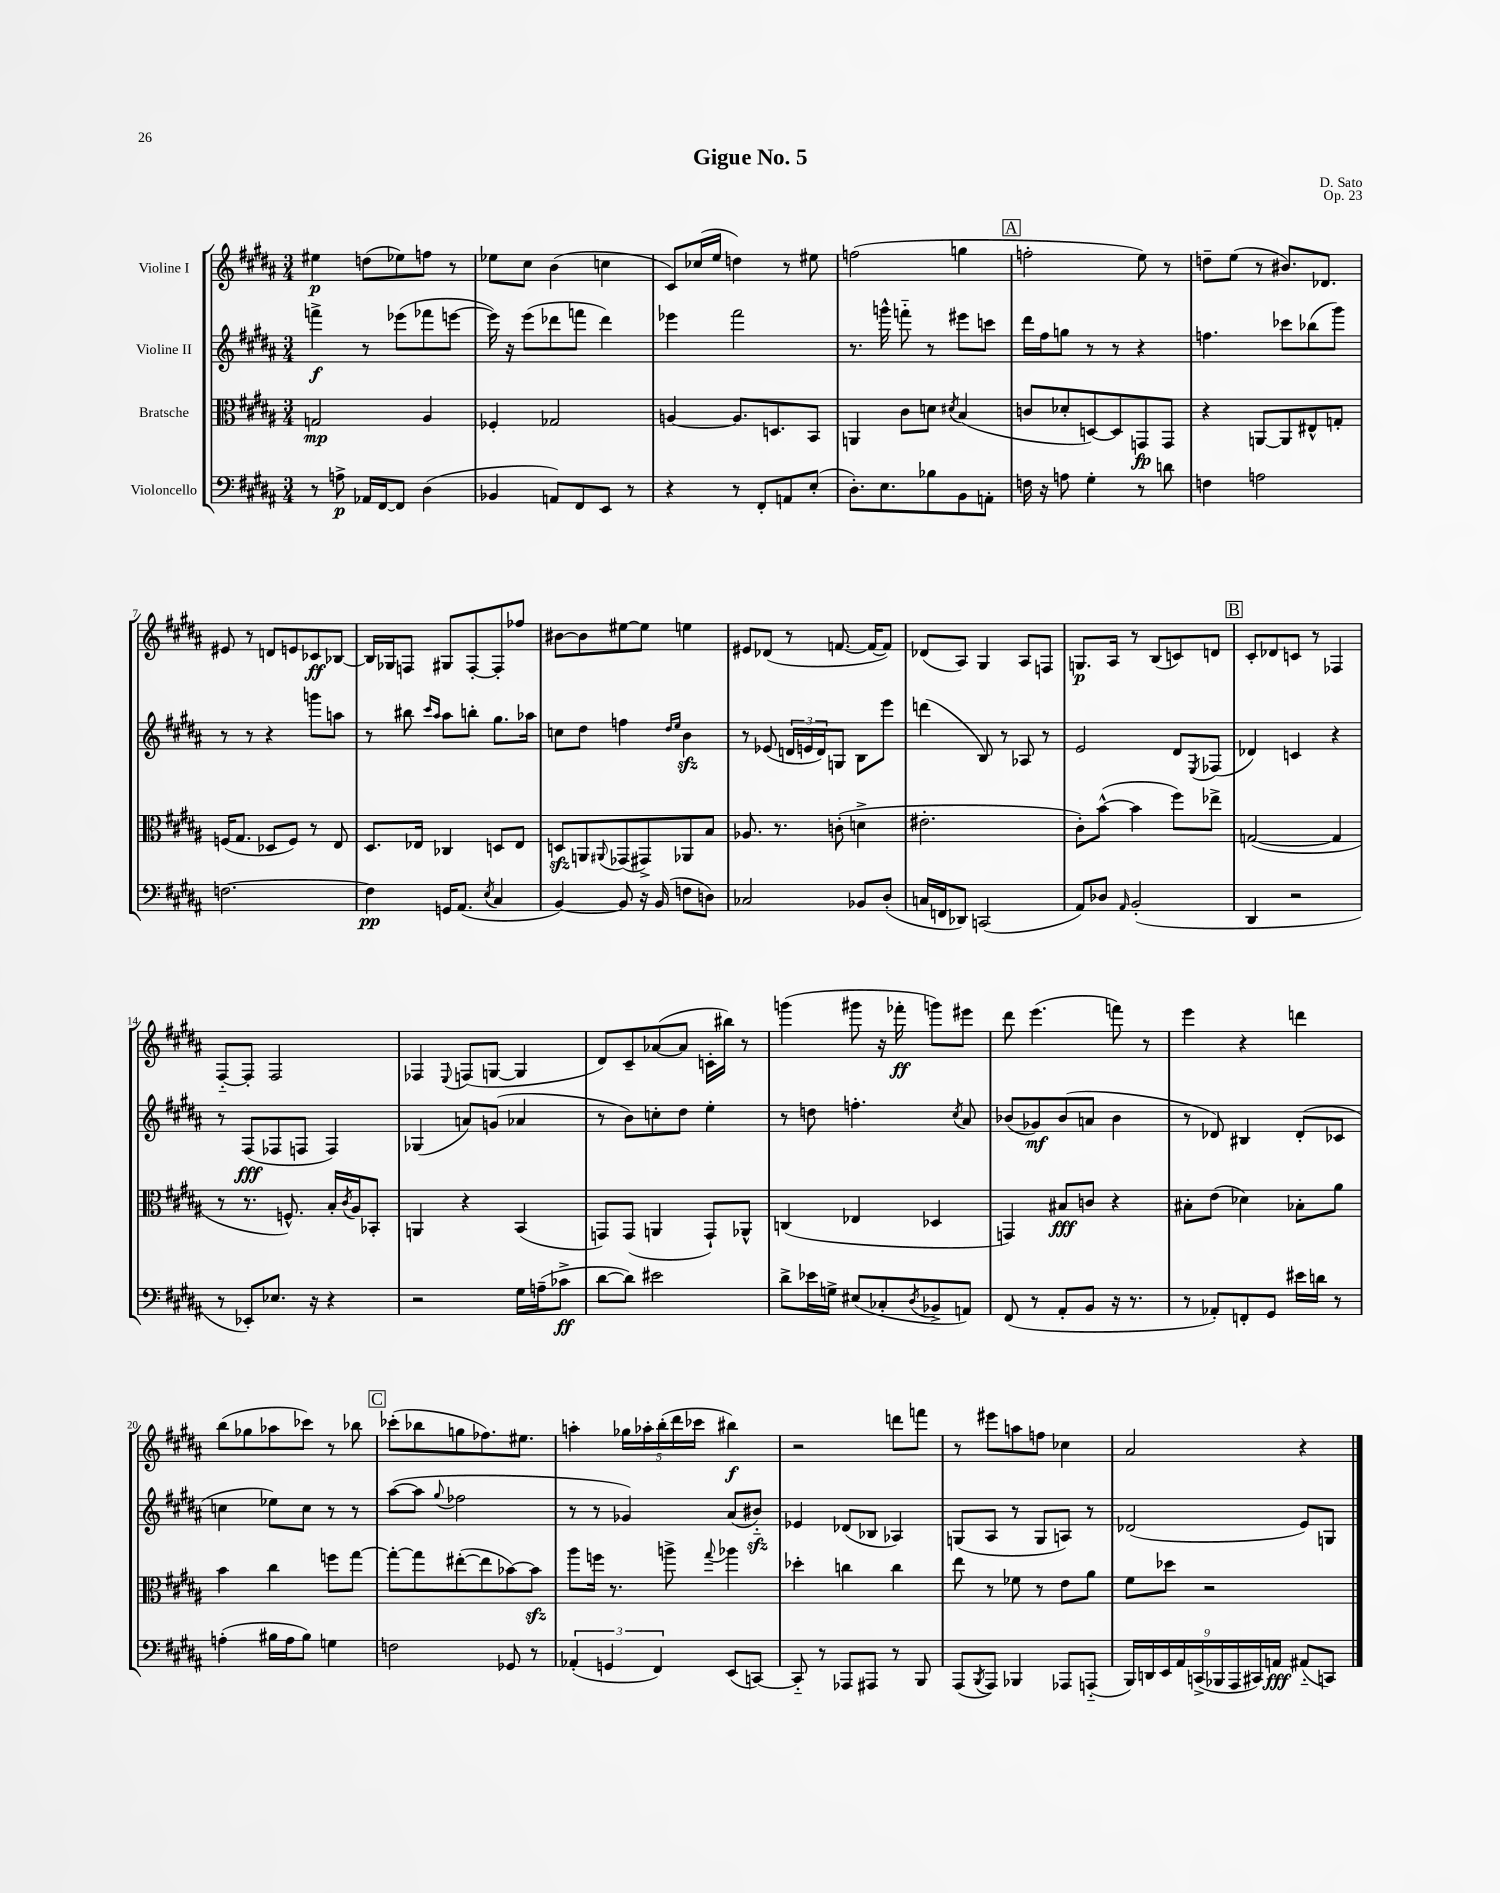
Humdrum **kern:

**kern	**kern	**kern	**kern
*staff4	*staff3	*staff2	*staff1
*clefF4	*clefC3	*clefG2	*clefG2
*k[f#c#g#d#a#]	*k[f#c#g#d#a#]	*k[f#c#g#d#a#]	*k[f#c#g#d#a#]
*M3/4	*M3/4	*M3/4	*M3/4
8r	2G	4fff^	4ee#
8A^	.	.	.
16AA-	.	8r	(8dd
[16FF#	.	.	.
8FF#]	.	(8eee-	8ee-)
(4D#	4A#	8fff-	8ff
.	.	[8eee	8r
=	=	=	=
4BB-	4F-'	16eee])	8ee-
.	.	16r	.
.	.	(8eee	8cc#
8AA)	2G-	8ddd-	(4b
8FF#	.	8fff	.
8EE	.	4ddd-)	4cc
8r	.	.	.
=	=	=	=
4r	[4A	4eee-	8c#)
.	.	.	(16cc-
.	.	.	16ee
8r	8.A]	2fff#	4dd)
8FF#'	.	.	.
.	8.D	.	.
8AA	.	.	8r
(8E'	8BB	.	8ee#
=	=	=	=
8.D#')	4AA	8.r	(2ff
8.E	.	16ggg^^	.
.	8c#	8fff'~	.
8B-	8d	8r	.
.	8qd#	.	.
8BB	(4B	8eee#	4gg
8AA'	.	8ccc	.
=	=	=	=
16F	8c	16ddd#	2ff'
16r	.	16ff#	.
8A	8d-'	8gg	.
4G#'	[8D)	8r	.
.	8D]	8r	.
8r	8GG	4r	8ee)
8d	8GG	.	8r
=	=	=	=
4F	4r	4.ff	8dd~
.	.	.	(8ee
2A	[8AA	.	8r
.	8AA]	8ccc-	8.b#)
.	8E#^^	(8bb-	.
.	.	.	8.d-
.	8G'	8ggg#)	.
=	=	=	=
[2.F	(16F	8r	8e#
.	8.G#	.	.
.	.	8r	8r
.	8D-	4r	8d
.	8F)	.	8e
.	8r	8ggg	8c-
.	8E	8aa	[8B-
=	=	=	=
4F]	8.D#	8r	16B-]
.	.	.	16G-
.	.	8bb#	8F
.	16E-	.	.
.	.	16qqccc#	.
.	.	16qqaa#	.
16GG	4C-	8aa#	8G#
(8.AA#	.	.	.
.	.	8bb'	[8F'
8qE	.	.	.
4C#	8D	8.gg#	8F']
.	8E-	.	8ff-
.	.	16aa-	.
=	=	=	=
[4BB)	8D	8cc	[8b#
.	8AA	8dd#	8b#]
.	8qqAA#	.	.
8BB]	(8GG-	4ff	[8ee#
16r	8GG#^)	.	8ee#]
(16BB	.	.	.
.	.	16qqdd#	.
.	.	16qqee	.
8F	8AA-	4b	4ee
8D)	8B	.	.
=	=	=	=
2C-	8.A-	8r	8e#
.	.	(8e-	(8d-
.	8.r	.	.
.	.	24d	8r
.	.	24e	.
.	.	24d)	.
.	(8c'	8G	[8.f
8BB-	4d^	8B	.
.	.	.	16f_
(8D#'	.	8eee	8f])
=	=	=	=
16C	2.e#'	(4ddd	(8d-
16FF	.	.	.
8DD-)	.	.	8A#)
(2CC	.	8B)	4G#
.	.	8r	.
.	.	8A-	8A#
.	.	8r	8F
=	=	=	=
8AA#)	8c#')	2e	8.G
8D-	([8b^^	.	.
.	.	.	16A#
16qqAA#	.	.	.
(2BB'	4b]	.	8r
.	.	.	(8B
.	8ff#)	8d#	8c)
.	.	8qE	.
.	8ee-^	(8F-	8d
=	=	=	=
4DD#	([2G	4d-)	8c#'
.	.	.	8d-
2r	.	4c	8c
.	.	.	8r
.	4G]	4r	4F-
=	=	=	=
8r	8r	8r	[8F#'~
8EE-')	8.r	(8F#	8F#']
8.E-	.	8F-	2F#
.	8.F^^)	.	.
.	.	8F	.
16r	.	.	.
4r	16B'	4F)	.
.	8qc#	.	.
.	16A#	.	.
.	8BB-'	.	.
=	=	=	=
2r	4AA	(4G-	4F-
.	.	.	8qqE
.	4r	8a)	(8F
.	.	(8g	[8G
16G#	(4BB	4a-	4G]
(16A~	.	.	.
8c-^	.	.	.
=	=	=	=
[8d#	8GG)	8r	8d#)
8d#])	(8GG	8b)	8c#~
2e#	4AA	8cc'	([8a-
.	.	8dd#	8a-]
.	8GG`)	4ee'	16c'
.	.	.	16bb#)
.	8AA-^^	.	8r
=	=	=	=
8d#^	(4C	8r	(4ggg
16e-	.	8dd	.
16G^	.	.	.
(8E#	4E-	4.ff'	8ggg#
8C-'	.	.	16r
.	.	.	16fff-'
8qD#	.	.	.
8BB-^	4D-	.	8ggg)
.	.	8qcc#	.
8AA)	.	8a#	8eee#
=	=	=	=
(8FF#	4GG)	(8b-	8ddd#
8r	.	8g-)	(4.eee
8AA#'	8B#	(8b-	.
8BB	8c	8a	.
16r	4r	4b-	8fff)
8.r	.	.	.
.	.	.	8r
=	=	=	=
8r	8B#'	8r	4eee
8AA-')	(8e	8d-)	.
8FF'	4d-)	4B#	4r
8GG#	.	.	.
16e#	8B-'	(8d-'	4ddd
16d	.	.	.
8r	8a#	8c-	.
=	=	=	=
(4A'	4b	4cc	(8bb
.	.	.	8gg-
16B#	4cc#	8ee-)	8aa-
16A	.	.	.
8B#)	.	8cc	8ccc-)
4G	8ff	8r	8r
.	[8gg#	8r	8bb-
=	=	=	=
2F	8gg#'_	([8aa#	(8ccc-'
.	8gg#]	8aa#]	8bb-
.	.	8qqgg#	.
.	([8ee#'	2ff-	8gg
.	8ee#]	.	8.ff-)
8GG-	[8b-)	.	.
.	.	.	8.ee#
8r	8b-]	.	.
=	=	=	=
(6AA-'	8aa#	8r	4aa'
.	16ff	8r	.
6GG	.	.	.
.	8.r	.	.
.	.	4g-)	20gg-
.	.	.	20aa-'
6FF#)	.	.	.
.	.	.	(20bb'
.	8aa^	.	.
.	.	.	20ddd#
.	.	.	20ccc-
.	8qqgg#	.	.
(8EE	4aa-	(8a#	4bb#)
[8CC)	.	8b#'~)	.
=	=	=	=
8CC'~]	4dd-'	4e-	2r
8r	.	.	.
8AAA-	4cc	(8d-	.
8AAA#	.	8B-	.
8r	4cc	4A-)	8ddd
8BBB	.	.	8fff
=	=	=	=
(8AAA#	8ee	(8G	8r
8qBBB	.	.	.
8AAA#)	8r	8A#	8eee#
4BBB-	8f-	8r	8aa
.	8r	8G	8ff
8AAA-	8e	8A)	4cc-
(8AAA'~	8a#	8r	.
=	=	=	=
18BBB)	8f#	(2d-	2a#
18DD	.	.	.
18EE	.	.	.
.	8dd-	.	.
18AA#	.	.	.
(18CC^	.	.	.
.	2r	.	.
18BBB-	.	.	.
18AAA#	.	.	.
18CC#)	.	.	.
18AA	.	.	.
(8AA#'~	.	8e)	4r
8CC)	.	8G	.
==	==	==	==
*-	*-	*-	*-
